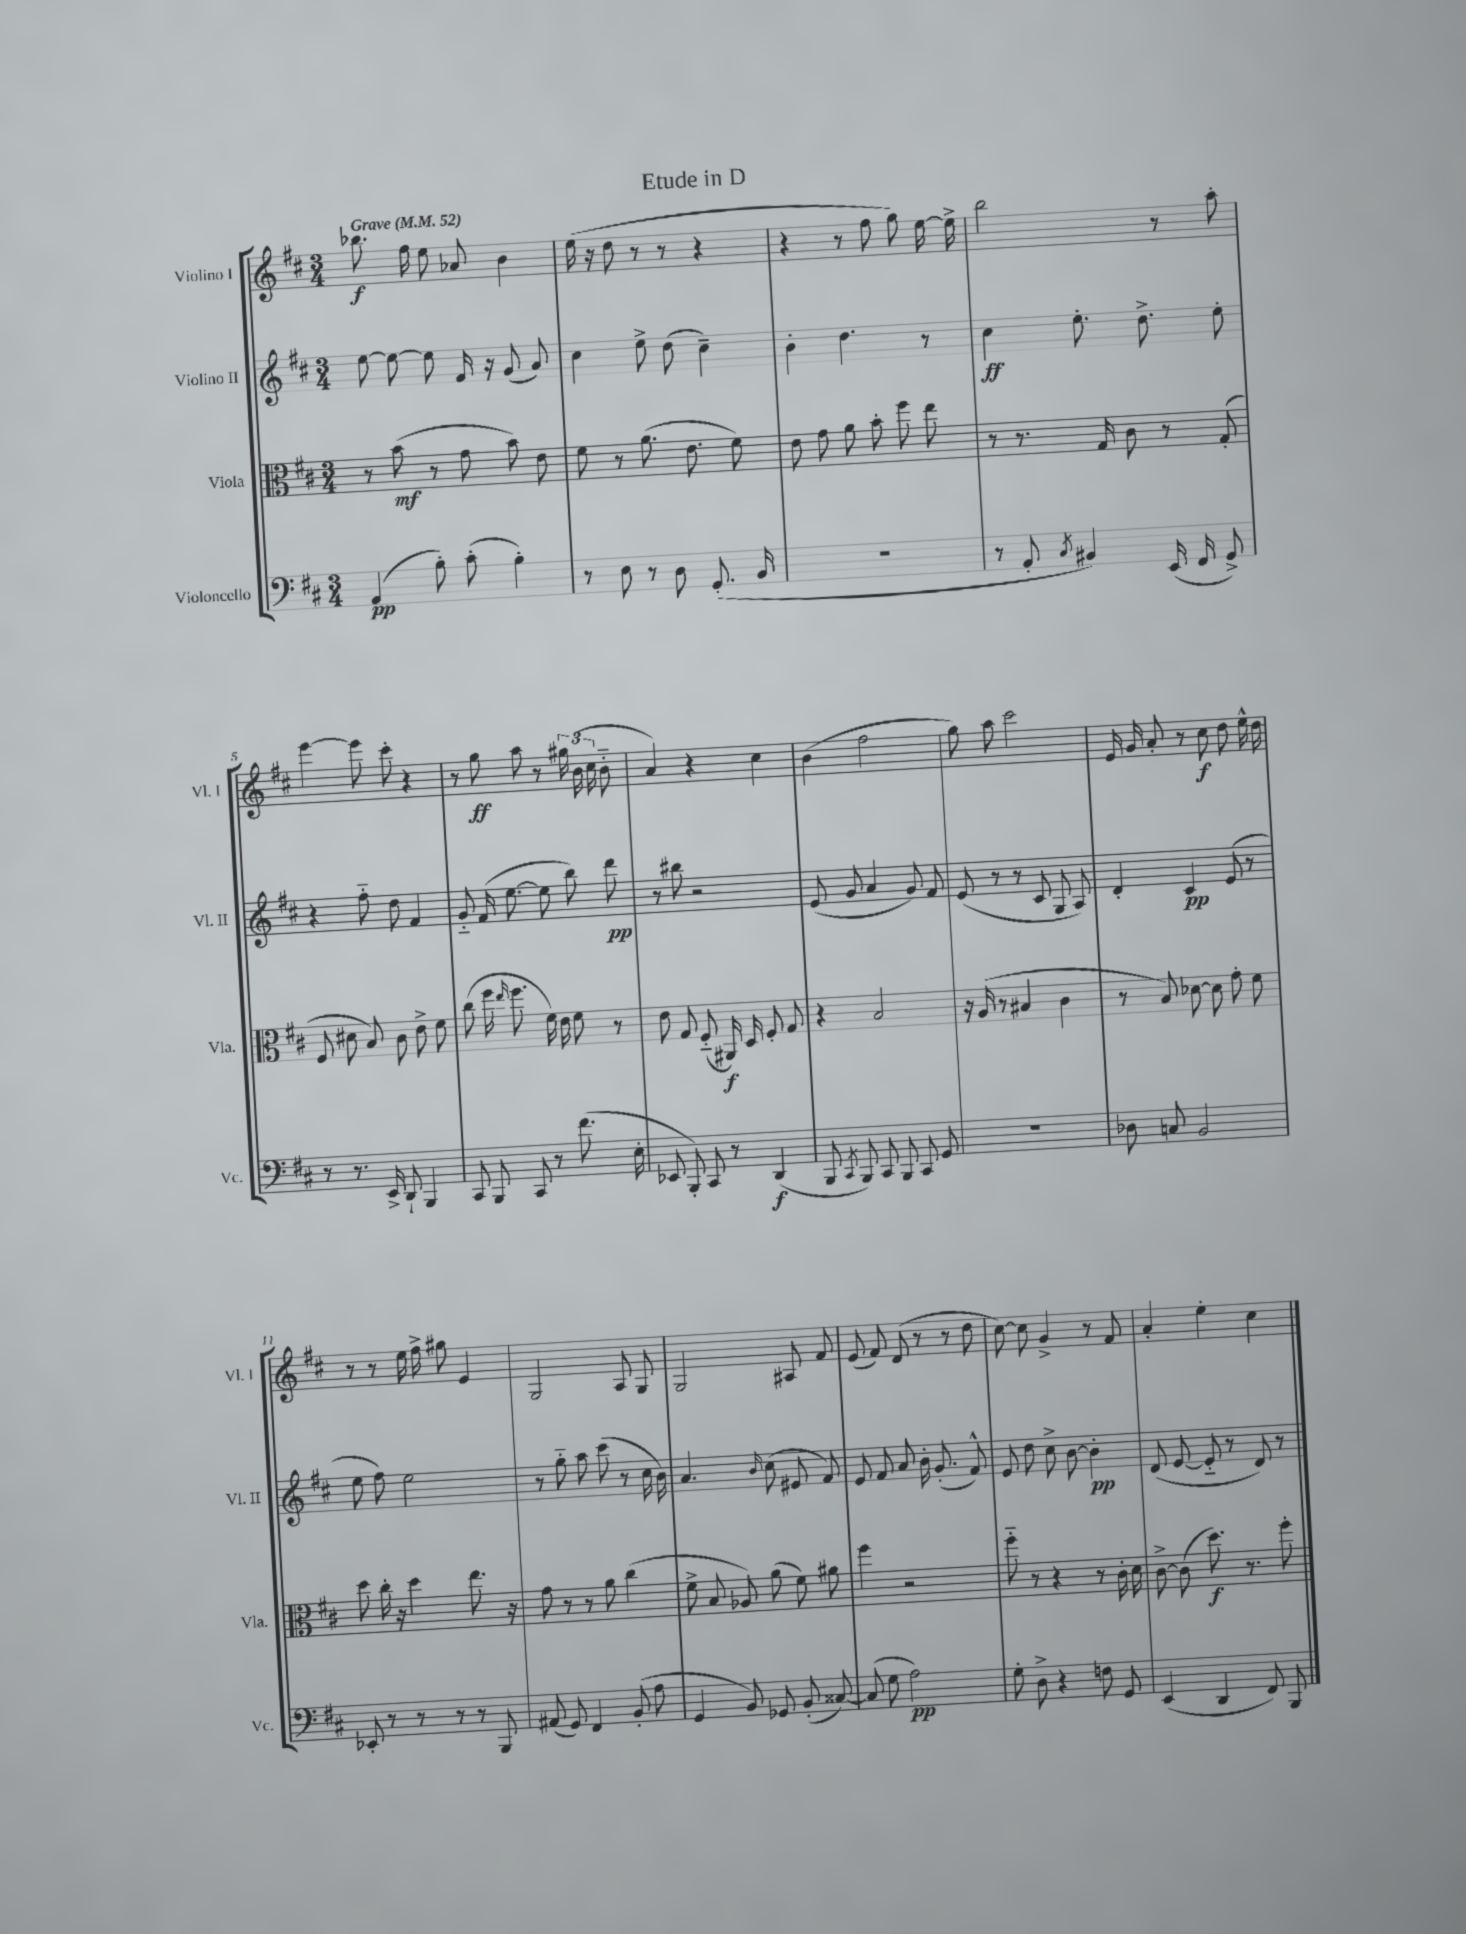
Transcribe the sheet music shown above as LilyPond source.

\header { title = "Etude in D" }
<<
\new StaffGroup <<
\new Staff = "s0" \with { instrumentName = "Violino I" shortInstrumentName = "Vl. I" } {
    \clef treble \key d \major \numericTimeSignature \time 3/4 \tempo "Grave" 4 = 52
    \autoBeamOff bes''8.\f fis''16 e''8 aes'8 b'4 |
    e''16( r16 d''8 r8 r8 r4 |
    r4 r8 fis''8 g''8) e''16~ e''16-> |
    b''2 r8 a''8-. |
    e'''4~ e'''8 cis'''8-. r4 |
    r8 g''8\ff a''8 r8 \tuplet 3/2 { gis''16 b'16( cis''16 } b'8-_ |
    a'4) r4 cis''4 |
    b'4( fis''2 |
    g''8) a''8 cis'''2 |
    e'16 g'16 a'8-. r8 cis''8\f d''8 e''16-^ d''16 |
    r8 r8 e''16 fis''16-> gis''8 e'4 |
    g2 a8 g8 |
    g2 ais8 fis'8 |
    e'8( fis'8) d'8( r8 r8 d''8 |
    cis''8~) cis''8 g'4-> r8 fis'8 |
    a'4-. e''4-. cis''4 \bar "|." |
}
\new Staff = "s1" \with { instrumentName = "Violino II" shortInstrumentName = "Vl. II" } {
    \clef treble \key d \major \numericTimeSignature \time 3/4
    \autoBeamOff e''8~ e''8~ e''8 fis'16 r16 g'8( a'8) |
    cis''4 e''8-> d''8( cis''4--) |
    b'4-. d''4. r8 |
    cis''4\ff e''8.-. d''8.-> e''8-. |
    r4 fis''8-_ d''8 fis'4 |
    g'8-_ fis'16( e''8.~ e''8 b''8) d'''8\pp |
    r8 bis''8 r2 |
    e'8( g'8 a'4 g'8) fis'8 |
    e'8( r8 r8 cis'8 g8 a8) |
    d'4-. cis'4\pp e'8( r8 |
    e''8 fis''8) e''2 |
    r8 g''8-_ a''8 cis'''8( r8 cis''16 b'16) |
    a'4. \grace { b'16 } cis''8( eis'8 fis'8) |
    e'8 fis'8 a'8 b'16-. g'8.-.( fis'8-^) |
    e'8 d''8 cis''8-> b'8~ b'4-.\pp |
    d'8( e'8~ e'8-_ r8 d'8) r8 \bar "|." |
}
\new Staff = "s2" \with { instrumentName = "Viola" shortInstrumentName = "Vla." } {
    \clef alto \key d \major \numericTimeSignature \time 3/4
    \autoBeamOff r8 b'8\mf( r8 g'8 b'8) e'8 |
    fis'8 r8 a'8.( e'8. fis'8) |
    e'8 g'8 a'8 b'8-. fis''8 e''8 |
    r8 r8. g16 cis'8 r8 g8-.( |
    fis8 dis'8 b8) cis'8 e'8-> fis'8 |
    cis''8( fis''16 \grace { e''16 } fis''8. fis'16) e'16 fis'8 r8 |
    e'8 g8 fis8-_( ais,16\f) d16 fis8-. g8 |
    r4 b2 |
    r16 a16( r8 bis4 cis'4 |
    r8 b8) des'8~ des'8 g'8-. fis'8 |
    d''8 cis''16-. r16 d''4 e''8. r16 |
    g'8 r8 r8 a'8 cis''4( |
    fis'8-> b8 aes8) a'8( fis'8) ais'8 |
    fis''4 r2 |
    fis''8-_ r8 r4 r8 cis'16-. d'16 |
    cis'8~-> cis'8( d''8.\f) r8. fis''8-. \bar "|." |
}
\new Staff = "s3" \with { instrumentName = "Violoncello" shortInstrumentName = "Vc." } {
    \clef bass \key d \major \numericTimeSignature \time 3/4
    \autoBeamOff a,4\pp( b8-.) cis'8-.( b4-.) |
    r8 e8 r8 d8 g,8.-.( b,16 |
    R2. |
    r8 a,8-. \acciaccatura { cis8 } bis,4) e,16( fis,16 g,8->) |
    r8 r8. e,16-> d,8-! b,,4 |
    cis,8 b,,8 cis,8 r8 fis'8.( e16-. |
    ees,8 b,,8-.) cis,8 r8 d,4\f( |
    b,,8 \acciaccatura { cis,8 } b,,8) cis,8 b,,8 cis,8 g,8 |
    R2. |
    des8 c8 b,2 |
    ees,8-. r8 r8 r8 r8 b,,8 |
    ais,8( g,8) fis,4 b,8-.( a8 |
    g,4 b,8) ges,8 b,8-.( cisis8~) |
    cisis8( g8 a2\pp) |
    g8-. d8-> r4 f8 g,8 |
    e,4( d,4 fis,8) b,,8 \bar "|." |
}
>>
>>
